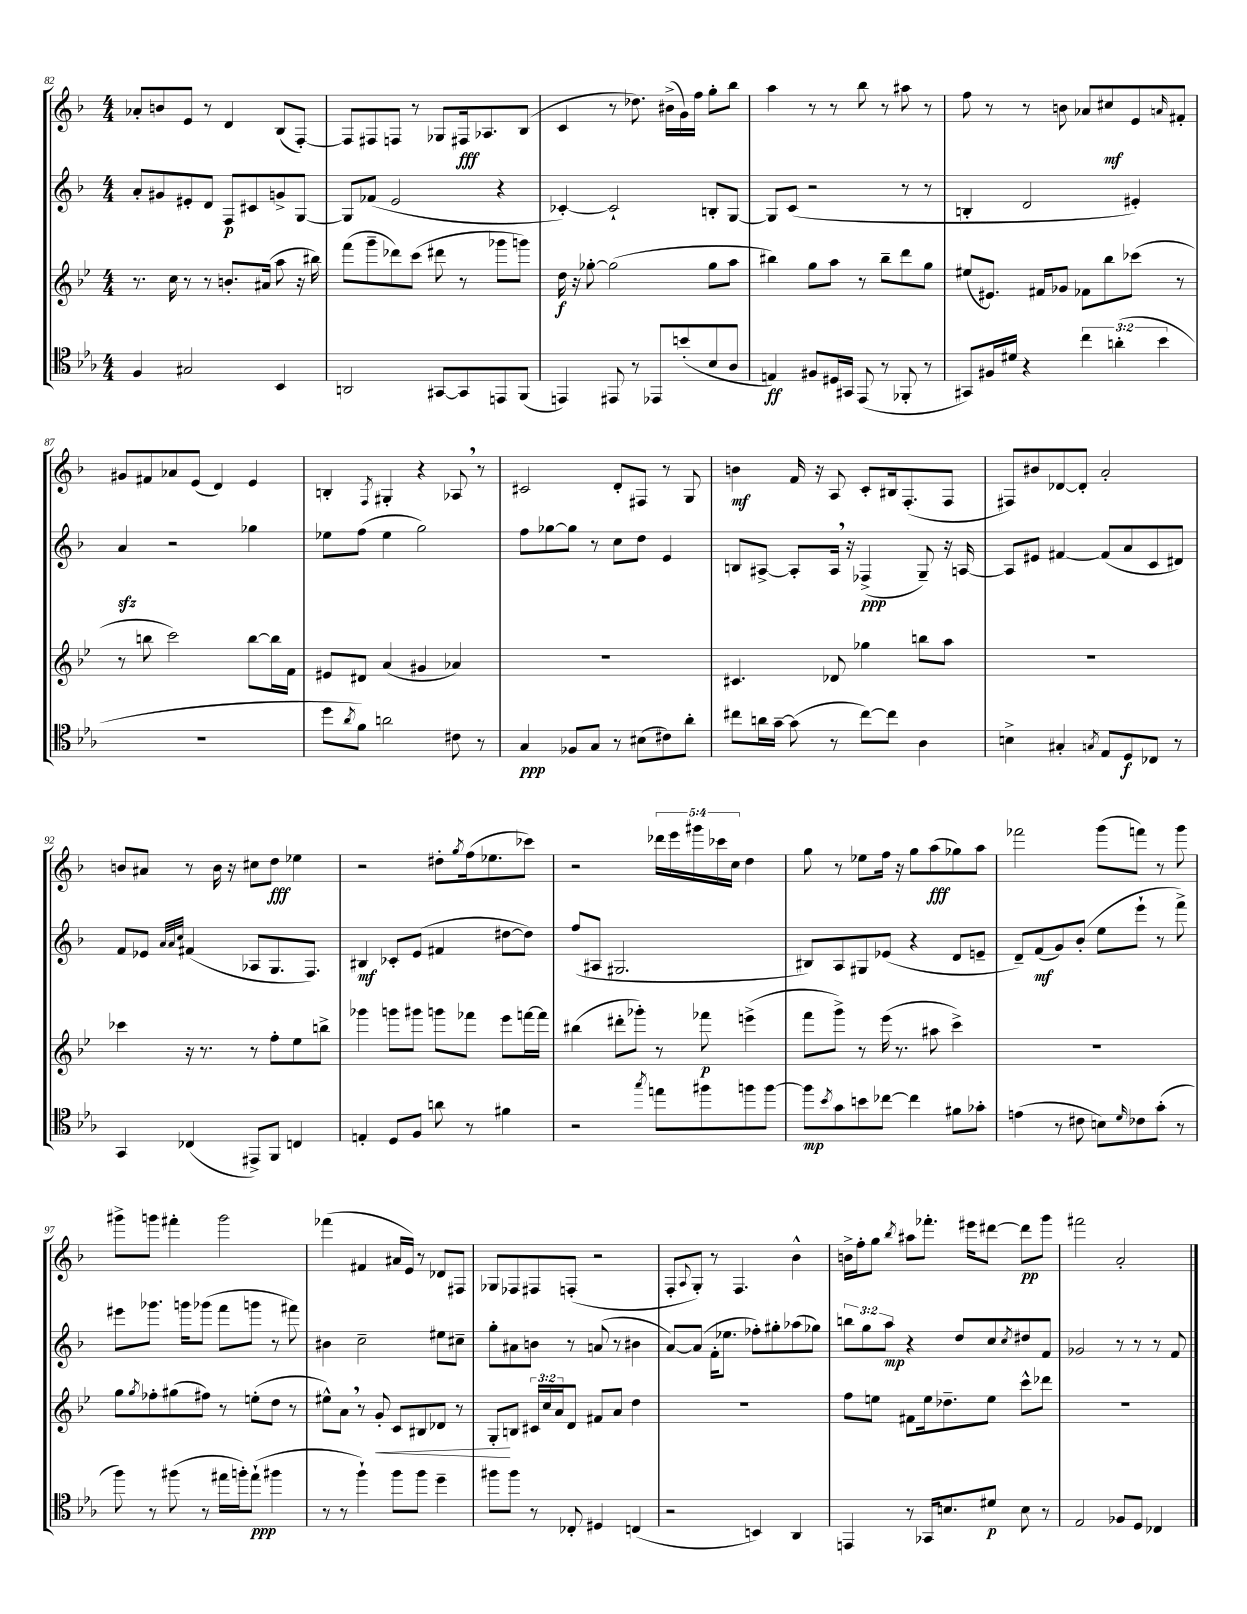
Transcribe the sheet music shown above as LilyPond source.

<<
\new StaffGroup <<
\new Staff = "s0" {
    \clef treble \key f \major \numericTimeSignature \time 4/4 \override Staff.TupletNumber.text = #tuplet-number::calc-fraction-text
    aes'8-. b'8 e'8 r8 d'4 bes8( f8~-.) |
    f8 fis8 f8 r8 ges8 fis16\fff aes8. bes8( |
    c'4 r8 des''8.) bis'16->( g'16) f''16 g''8-. bes''8 |
    a''4 r8 r8 bes''8 r8 ais''8 r8 |
    f''8 r8 r8 b'8 aes'8 cis''8\mf e'8 \grace { a'16 } fis'8-. |
    gis'8 fis'8 aes'8 e'8( d'4) e'4 |
    b4-. \acciaccatura { f8 } gis4-. r4 aes8 \breathe r8 |
    cis'2 d'8-. fis8 r8 g8 |
    b'4\mf f'16 r16 a8 c'8-. bis16 f8.-.( f8 |
    fis8) bis'8 des'8~ des'8-. a'2-. |
    b'8 ais'8 r8 b'16 r16 cis''8 d''8\fff ees''4 |
    r2 dis''8-. \acciaccatura { g''8 } f''16( ees''8. ces'''8) |
    r2 \tuplet 5/4 { des'''16 e'''16 gis'''16 ces'''16 c''16 } d''4 |
    g''8 r8 ees''8 f''16 r16 g''8 a''8\fff( ges''8) a''8 |
    fes'''2 g'''8( f'''8) r8 g'''8 |
    gis'''8-> g'''8 fis'''4-. g'''2 |
    fes'''4( fis'4 ais'16 e'16) r8 des'8 fis8 |
    ges8 fes8 fis8 f8-.( r2 |
    f8-. \appoggiatura { a8 } g8-.) r8 f4. bes'4-^ |
    b'16-> f''16-. g''8 \acciaccatura { bes''8 } ais''8 fes'''8.-. eis'''16 dis'''8~ dis'''8\pp g'''8 |
    fis'''2 a'2-. \bar "|." |
}
\new Staff = "s1" {
    \clef treble \key f \major \numericTimeSignature \time 4/4 \override Staff.TupletNumber.text = #tuplet-number::calc-fraction-text
    a'8-. gis'8 eis'8-. d'8 f8\p cis'8 g'8-> g8~ |
    g8 fes'8( e'2 r4 |
    ces'4~-.) ces'2-! b8-. g8~ |
    g8 c'8( r2 r8 r8 |
    b4-. d'2 eis'4-.) |
    a'4\sfz r2 ges''4 |
    ees''8 f''8( ees''4 g''2) |
    f''8 ges''8~ ges''8 r8 c''8 d''8 e'4 |
    b8 ais8~-> ais8-. ais16 \breathe r16 fes4->\ppp( g8--) r16 a16~ |
    a8 eis'8 fis'4~ fis'8( a'8 c'8 dis'8) |
    f'8 ees'8 \grace { a'32 a'32 c''32 } fis'4( aes8 g8. f8.) |
    bis4\mf ces'8-. e'8( fis'4 dis''8~ dis''8) |
    f''8( ais8 gis2. |
    bis8) a8 gis8 ees'8( r4 d'8 e'8-- |
    d'8--) f'8\mf( g'8) bes'8-.( e''8 e'''8-! r8 f'''8->) |
    eis'''8 ges'''8. g'''16 ges'''8( f'''8 g'''8 r8 fis'''8) |
    bis'4 c''2-- eis''8 cis''8-- |
    g''8-. ais'8 b'8 r8 a'8( r8 bis'4 |
    a'8~) a'8( f'16-. ees''8. fes''8-.) gis''8-. aes''8( ges''8) |
    \tuplet 3/2 { b''8 g''8 a''8\mp } r4 d''8 c''8 \acciaccatura { c''8 } dis''8 f'8 |
    ges'2 r8 r8 r8 f'8 \bar "|." |
}
\new Staff = "s2" {
    \clef treble \key bes \major \numericTimeSignature \time 4/4 \override Staff.TupletNumber.text = #tuplet-number::calc-fraction-text
    r8. c''16 r8 r8 b'8.-. ais'16( a''8 r16 bis''16) |
    f'''8( g'''8-- des'''8) c'''8( dis'''8 r8 ges'''8 g'''8) |
    d''16\f r16 ges''8~-. ges''2( ges''8 a''8 |
    bis''4) g''8 a''8 r8 bis''8-- d'''8 g''8 |
    eis''8( eis'8.) fis'16 ges'8 fes'8 bes''8 ces'''8( r8 |
    r8 b''8 c'''2) b''8~ b''16 f'16 |
    eis'8 dis'8 a'4( gis'4 aes'4) |
    R1 |
    cis'4. des'8 ges''4 b''8 a''8 |
    R1 |
    ces'''4 r16 r8. r8 f''8-. ees''8 b''8-> |
    ges'''4 g'''8 gis'''8 g'''8 fes'''8 ees'''8 f'''16~ f'''16 |
    bis''4( dis'''8-. ges'''8-.) r8 fes'''8\p e'''4->( |
    f'''8 g'''8->) r8 ees'''16( r8. ais''8 c'''4->) |
    R1 |
    g''8 \acciaccatura { g''8 } fes''8-. gis''8( fis''8) r8 e''8-.( d''8 r8 |
    eis''8-^) a'8 \breathe r8 g'8-.\< c'8 bis8 des'8 r8 |
    g8-.\! b8 \tuplet 3/2 { cis'16 c''16 a'16 } d'8 fis'8 a'8 d''4 |
    R1 |
    f''8 e''8 fis'8 e''16 des''8.-- e''8 c'''8-^ des'''8 |
    R1 \bar "|." |
}
\new Staff = "s3" {
    \clef tenor \key ees \major \numericTimeSignature \time 4/4 \override Staff.TupletNumber.text = #tuplet-number::calc-fraction-text
    f4 gis2 bes,4 |
    a,2 gis,8~ gis,8 e,8 f,8( |
    e,4) eis,8 r8 ees,8 b'8-.( bes8 aes8 |
    e4\ff) fis8 dis16 gis,16 ees,8( r8 fes,8-. r8 |
    gis,8) fis16 dis'16 r4 \tuplet 3/2 { c''4 a'4-.( bes'4 } |
    R1 |
    d''8 \acciaccatura { aes'8 } f'8) a'2 cis'8 r8 |
    g4\ppp fes8 g8 r8 bis8( cis'8) aes'8-. |
    cis''8 a'16 g'16~-- g'8( r8 cis''8~) cis''8 aes4 |
    b4-> gis4-. \acciaccatura { g8 } ees8 d8\f ces8 r8 |
    g,4 ces4( eis,8->) f,8 c4 |
    e4-. d8 f8 a'8 r8 fis'4 |
    r2 \acciaccatura { g''8 } e''8 fis''8 f''8 f''8~ |
    f''8\mp \acciaccatura { bes'8 } g'8 b'8 ces''8~ ces''4 fis'8 ges'8-. |
    e'4( r8 cis'8 b8) \grace { d'16 } ces'8 g'8-.( r8 |
    f''8) r8 fis''8( r8 eis''16 f''16-.) eis''8-!\ppp( fis''4 |
    r8 r8 f''4-!) f''8 f''8 d''4-- |
    fis''8 fis''8 r8 ces8-. dis4 c4( |
    r2 b,4) aes,4 |
    e,4 r8 ges,16 b8. dis'8\p b8 r8 |
    ees2 fes8 d8 ces4 \bar "|." |
}
>>
>>
\layout { \context { \Score currentBarNumber = #82 } }
